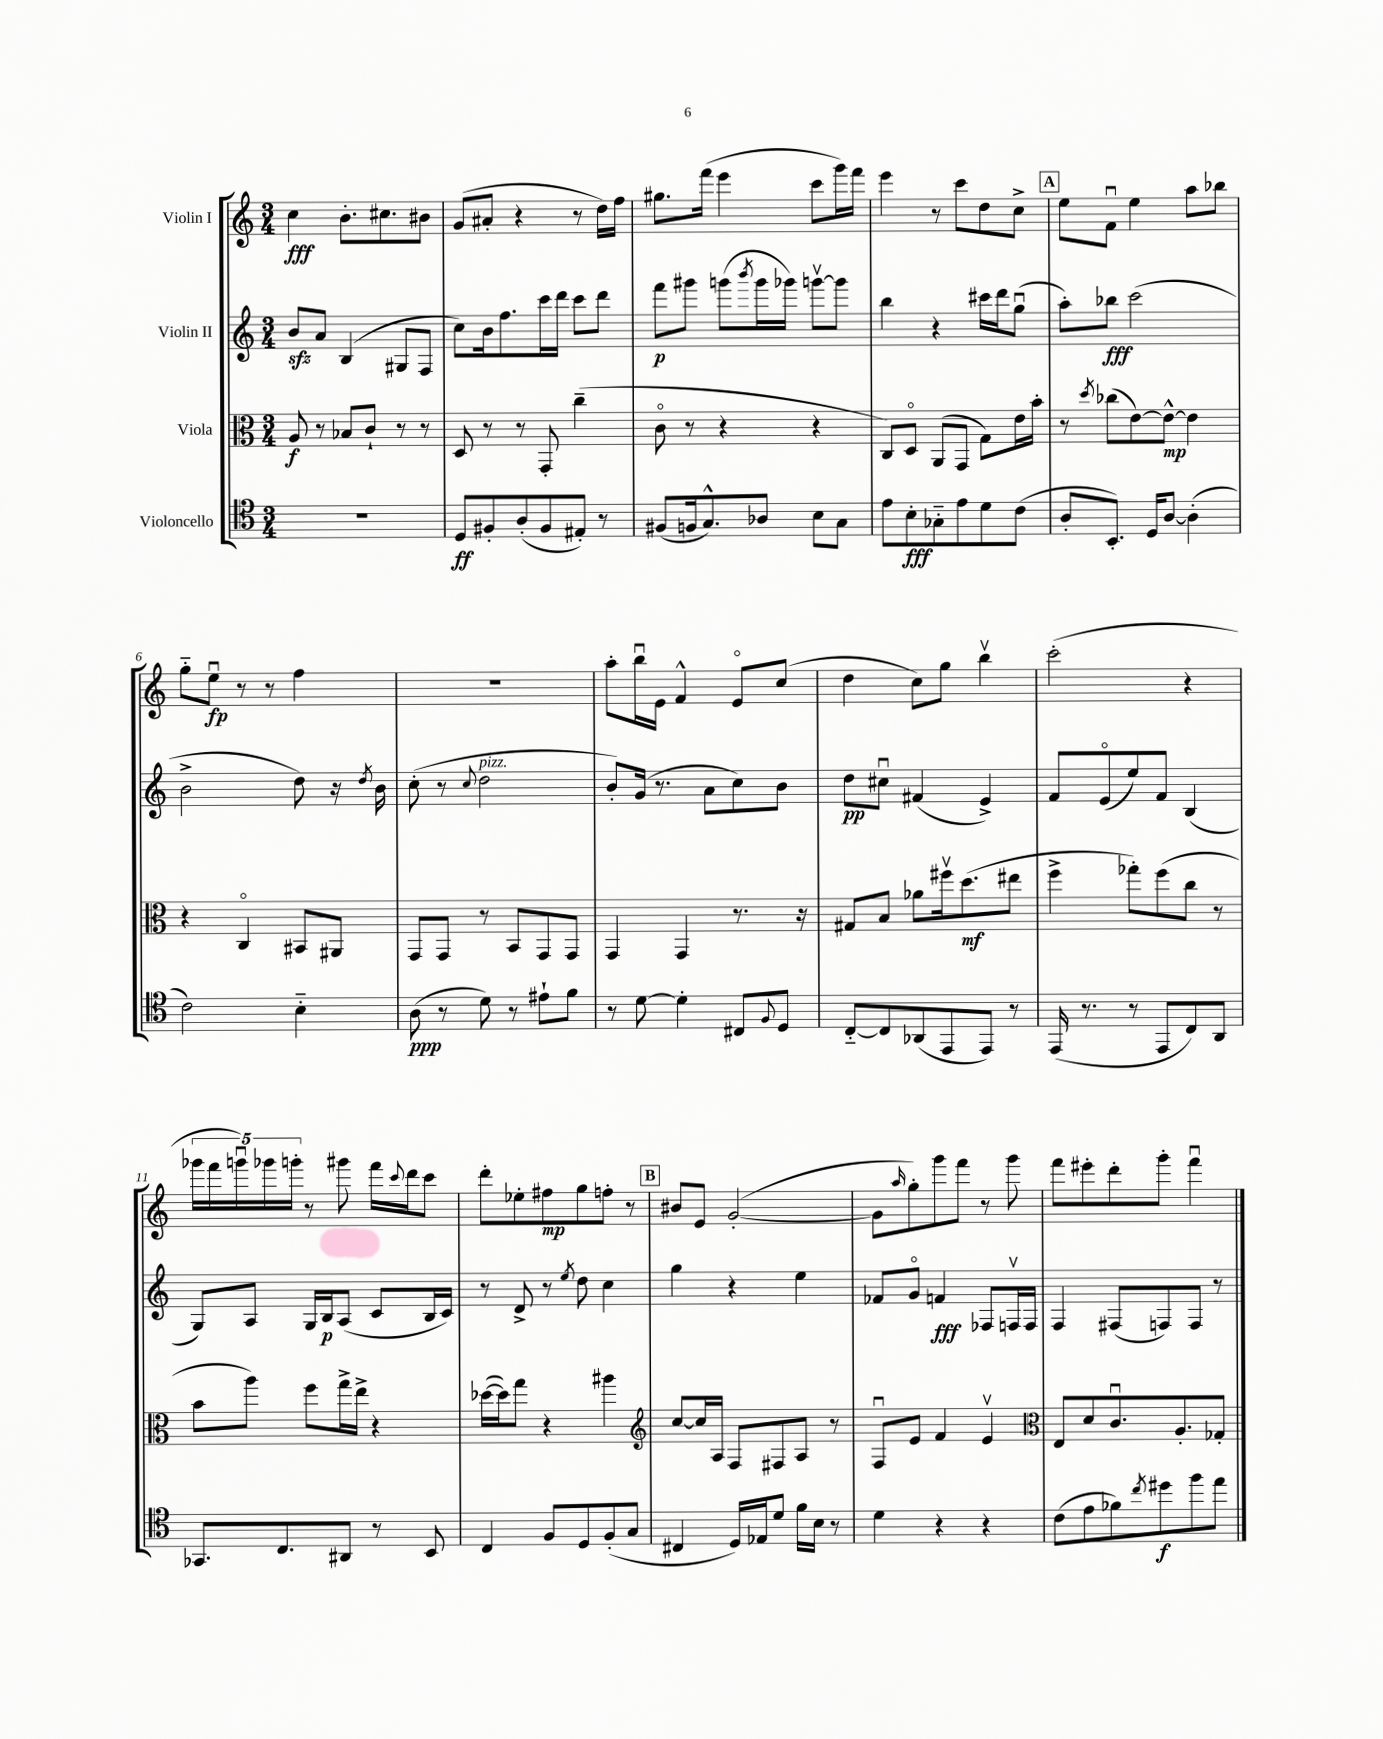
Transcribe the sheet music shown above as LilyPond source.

<<
\new StaffGroup <<
\new Staff = "s0" \with { instrumentName = "Violin I" } {
    \clef treble \key c \major \numericTimeSignature \time 3/4
    c''4\fff b'8.-. cis''8. bis'8 |
    g'8( ais'8-. r4 r8 d''16) f''16 |
    gis''8. f'''16( e'''4 c'''8 g'''16) f'''16 |
    e'''4 r8 c'''8 d''8 c''8-> |
    \mark \markup { \box "A" } e''8 f'8\downbow e''4 a''8 bes''8 |
    g''8-_ e''8\downbow\fp r8 r8 f''4 |
    R2. |
    a''8-. b''16\downbow e'16 f'4-^ e'8\flageolet c''8( |
    d''4 c''8) g''8 b''4\upbow |
    c'''2-.( r4 |
    \tuplet 5/4 { ges'''16 f'''16 g'''16\downbow) ges'''16 g'''16-. } r8 gis'''8 f'''16 \appoggiatura { c'''8 } d'''16 c'''8 |
    d'''8-. ees''8-. fis''8\mp g''8 f''8-. r8 |
    \mark \markup { \box "B" } bis'8 e'8 g'2~-.( |
    g'8 \grace { a''16 } g''8-.) g'''8 f'''8 r8 g'''8 |
    f'''8 eis'''8-. d'''8-. g'''8-. f'''4\downbow \bar "|." |
}
\new Staff = "s1" \with { instrumentName = "Violin II" } {
    \clef treble \key c \major \numericTimeSignature \time 3/4
    b'8\sfz a'8 b4( gis8 f8 |
    c''8) b'16 f''8. c'''16 d'''16 c'''8 d'''8 |
    f'''8\p gis'''8 g'''8( \acciaccatura { b'''8 } g'''16 ges'''16) g'''8~\upbow g'''8 |
    b''4 r4 cis'''16 d'''16 g''8\downbow( |
    \mark \markup { \box "A" } a''8-.) bes''8\fff c'''2( |
    b'2-> d''8) r16 \acciaccatura { d''8 } b'16 |
    c''8-.( r8 \appoggiatura { c''8 } d''2^\markup { \italic "pizz." } |
    b'8-.) g'16( r8. a'8 c''8) b'8 |
    d''8\pp cis''8\downbow fis'4( e'4->) |
    f'8 e'8\flageolet( e''8) f'8 b4( |
    g8) a8 g16 b16\p a8( c'8 b16 c'16) |
    r8 d'8-> r8 \acciaccatura { e''8 } d''8 c''4 |
    \mark \markup { \box "B" } g''4 r4 e''4 |
    fes'8 g'8\flageolet f'4\fff fes8 f16\upbow f16 |
    f4 fis8( f8) f8 r8 \bar "|." |
}
\new Staff = "s2" \with { instrumentName = "Viola" } {
    \clef alto \key c \major \numericTimeSignature \time 3/4
    a8\f r8 bes8 c'8-! r8 r8 |
    d8 r8 r8 g,8-. c''4--( |
    c'8\flageolet r8 r4 r4 |
    c8) d8\flageolet a,8( g,8 g8) e'16 b'16-. |
    \mark \markup { \box "A" } r8 \acciaccatura { d''8 } ces''8( e'8~) e'8~-^\mp e'4 |
    r4 c4\flageolet bis,8 ais,8 |
    g,8 g,8 r8 b,8 g,8 g,8 |
    g,4 g,4 r8. r16 |
    gis8 b8 aes'8 fis''16\upbow d''8.\mf( eis''8 |
    f''4-> ges''8-.) f''8( c''8 r8 |
    b'8 a''8) f''8 g''16-> e''16-> r4 |
    des''16~( des''16) g''8 r4 ais''4 |
    \mark \markup { \box "B" } \clef treble c''8~ c''16 a16 f8 fis8 a8 r8 |
    f8\downbow e'8 f'4 e'4\upbow |
    \clef alto e8 d'8 c'8.\downbow a8.-. ges8-. \bar "|." |
}
\new Staff = "s3" \with { instrumentName = "Violoncello" } {
    \clef tenor \key c \major \numericTimeSignature \time 3/4
    R2. |
    d8\ff fis8-. a8-.( fis8 eis8-.) r8 |
    fis8( f16 g8.-^) aes8 b8 g8 |
    e'8 b8-.\fff ges8-_ e'8 d'8 c'8( |
    \mark \markup { \box "A" } a8-. b,8.-.) d16 a8~ a4-.( |
    c'2) b4-_ |
    a8\ppp( r8 d'8) r8 eis'8-! f'8 |
    r8 d'8~ d'4-. cis8 \appoggiatura { f8 } d8 |
    c8~-_ c8 aes,8( e,8 e,8) r8 |
    e,16( r8. r8 e,8 c8) a,8 |
    ges,8. c8. ais,8 r8 b,8 |
    c4 f8 d8 f8-.( g8 |
    \mark \markup { \box "B" } cis4 d16) ees16 d'8 f'16 b16 r8 |
    d'4 r4 r4 |
    c'8( e'8 fes'8) \acciaccatura { c''8 } dis''8\f f''8 e''8 \bar "|." |
}
>>
>>
